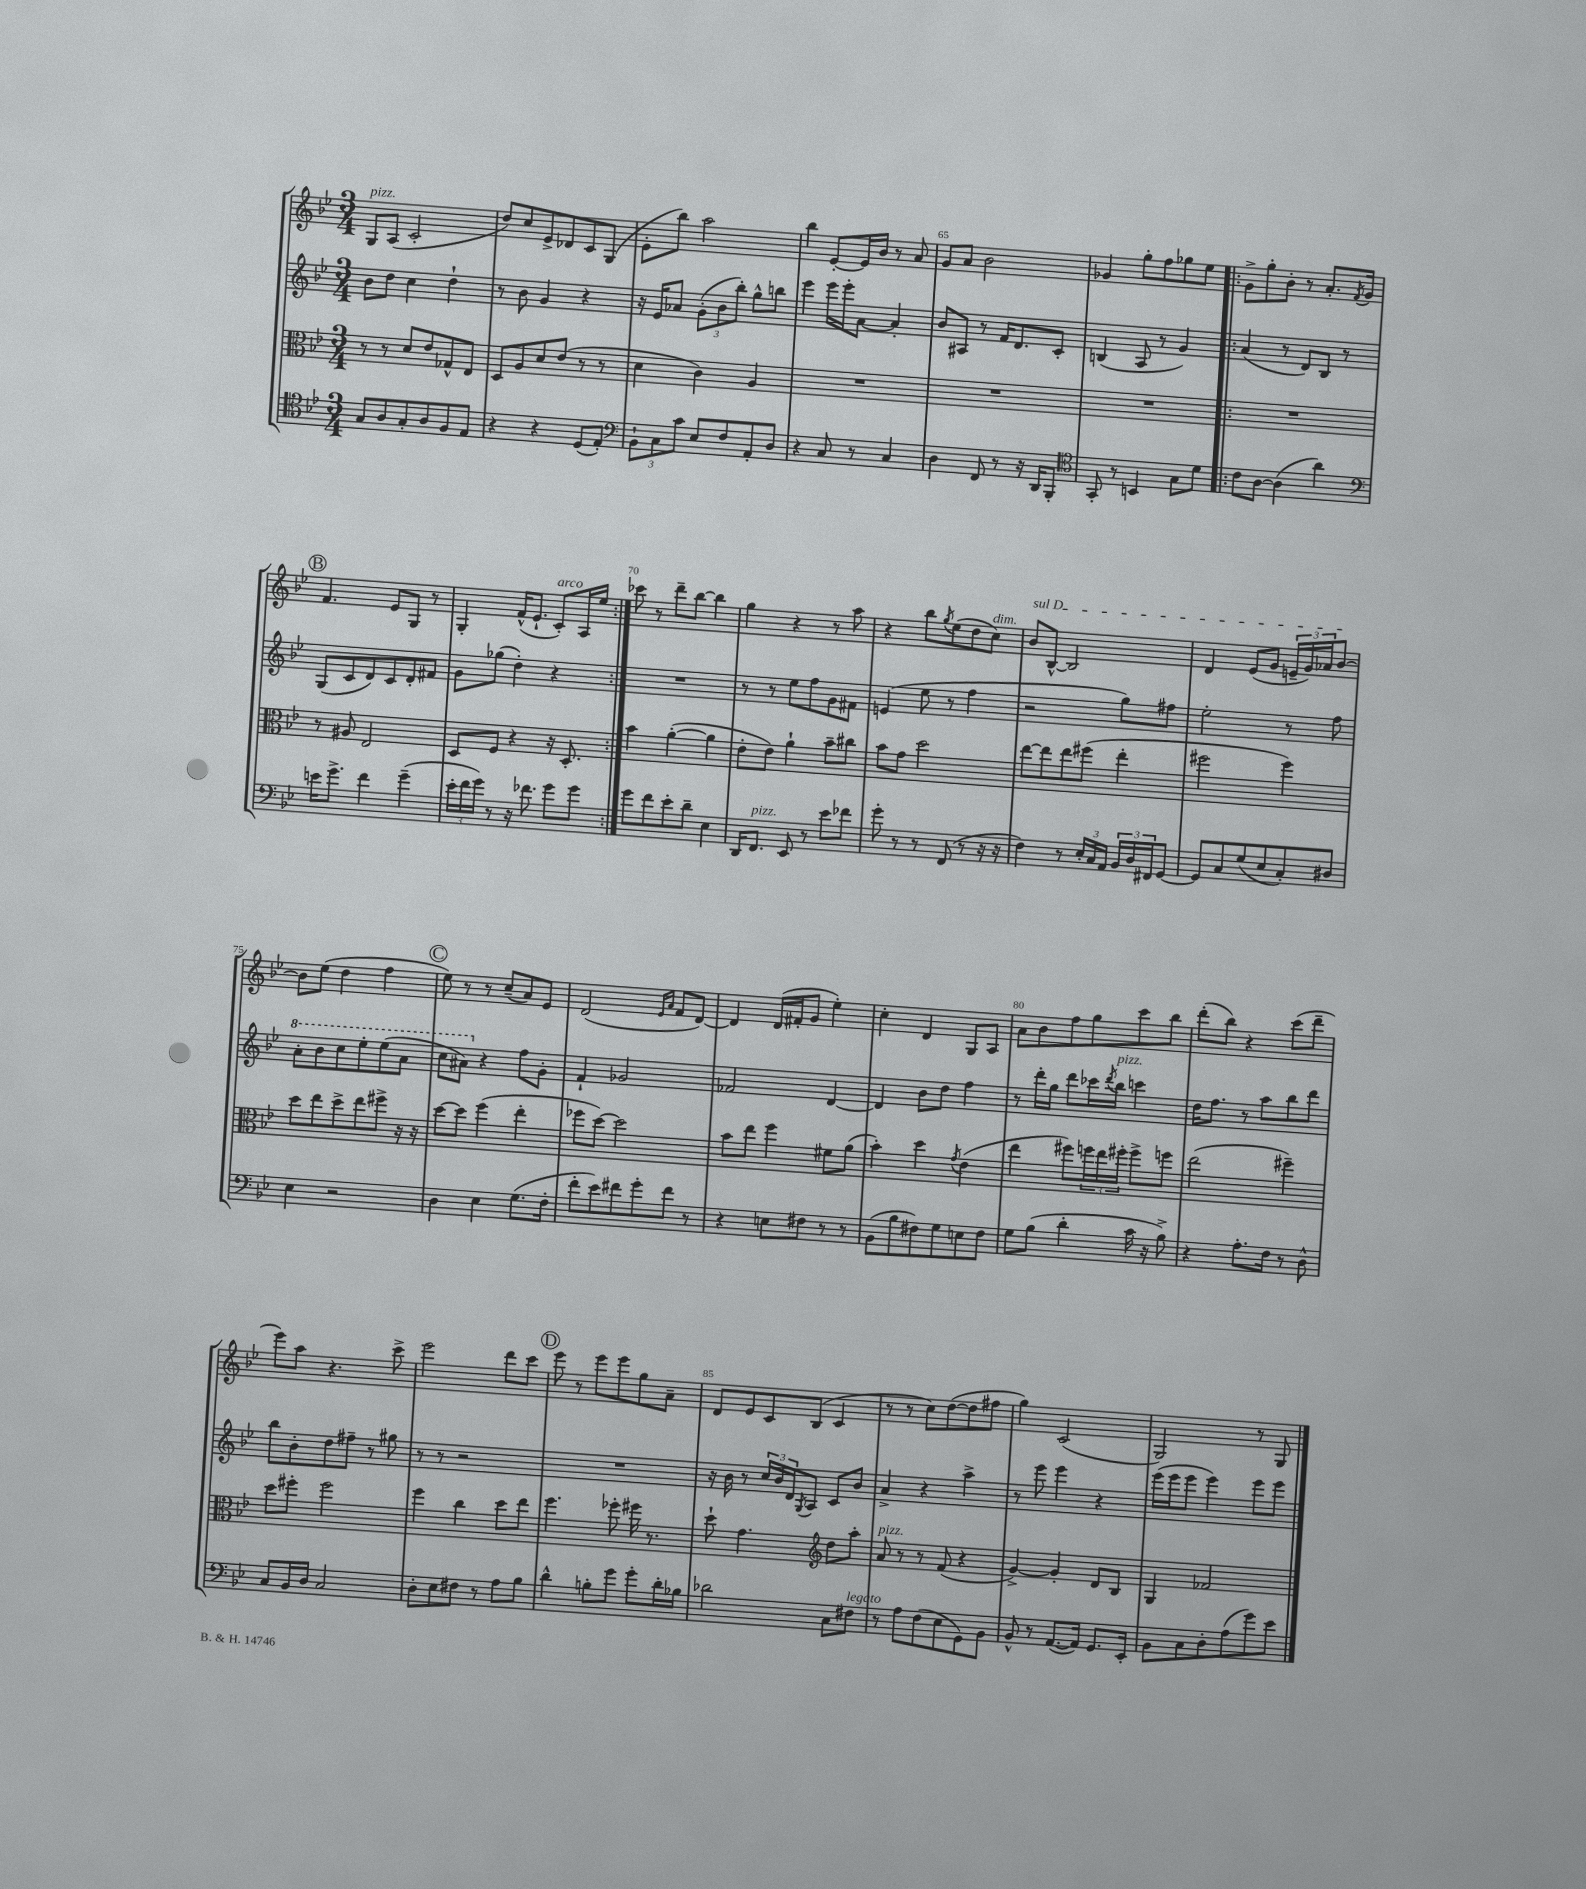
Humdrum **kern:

**kern	**kern	**kern	**kern
*staff4	*staff3	*staff2	*staff1
*clefC4	*clefC3	*clefG2	*clefG2
*k[b-e-]	*k[b-e-]	*k[b-e-]	*k[b-e-]
*M3/4	*M3/4	*M3/4	*M3/4
8G	8r	8b-	8G
8A	8r	8dd	(8A
8G'	8d	4cc	2c'
8A	8e-	.	.
8F	8G-^^	4dd`	.
8E-	8E-	.	.
=	=	=	=
4r	8D	8r	8dd)
.	8A	8b-	8cc
4r	8d	4g	8e-^
.	(8e-	.	8d-
(8D	8r	4r	8c
8E-')	8r	.	(8G
=	=	=	=
*clefF4	*	*	*
12BB-`	4d	16r	8e-'
.	.	16e-	.
12C	.	.	.
.	.	8a-	8bb-)
12c	.	.	.
8E-	4c)	(12g'	2aa
.	.	12b-	.
8F	.	.	.
.	.	12bb-')	.
8AA'	4A	8gg^^	.
8D	.	8bb	.
=	=	=	=
4r	2.r	4eee-	4bb-
8C	.	16eee-	[8e-'
.	.	16eee-'	.
8r	.	[8a	16e-]
.	.	.	16b-
4C	.	4a']	8r
.	.	.	8a
=	=	=	=
4D	2.r	8b-	8g
.	.	8A#	8a
8FF	.	8r	2b-
8r	.	16f	.
.	.	8.d	.
16r	.	.	.
16DD	.	.	.
8BBB-'	.	8c'	.
=	=	=	=
*clefC4	*	*	*
8GG'	2.r	(4B	4g-
8r	.	.	.
4BB	.	8A	8gg'
.	.	8r	8ff
8G	.	4g)	8gg-
8d	.	.	8ee-
=!|:	=!|:	=!|:	=!|:
8c	2.r	(4a	8g^
[8A	.	.	8gg'
(4A]	.	8r	8b-'
.	.	8d)	8r
4a)	.	8B-	8.a'
.	.	8r	.
.	.	.	8qf
.	.	.	16g
=	=	=	=
*clefF4	*	*	*
16e	8r	(8G	4.f
8.g^	.	.	.
.	8A#	8c	.
4f	2E-	8d)	.
.	.	8c	8e-
(4g~	.	8d'	8G
.	.	8f#	8r
=	=	=	=
24e-'	8D	8g	4G'
24f	.	.	.
24g)	.	.	.
8r	8F	(8gg-	.
16r	4r	4dd')	(16f^^
8.f-	.	.	8.e-`
8g	16r	4r	8c')
.	8.D'	.	.
8g	.	.	16A
.	.	.	16ee-
=:|!	=:|!	=:|!	=:|!
8g	4b-	2.r	8ccc-
8f	.	.	8r
8e-'	([4a'	.	8ddd~
8d~	.	.	[8bb-
4E-	4a]	.	4bb-]
=	=	=	=
16DD	8e-'	8r	4gg
8.FF	.	.	.
.	8e-)	8r	.
8EE-	4a`	8ee-	4r
8r	.	8ff	.
8e-	8b-~	8g	8r
8f-	8cc#	8f#	8aa
=	=	=	=
8g'	8b-	(4e	4r
8r	8g	.	.
8r	2dd	8ee-	8bb-
.	.	.	8qgg
(8FF	.	8r	(8ee-
8r	.	4ff	8dd
16r	.	.	8cc)
16r	.	.	.
=	=	=	=
4F)	[8ee-	2r	8b-
.	8ee-]	.	[8B-^^
8r	8ee-	.	2B-]
24E-'	(8ff#	.	.
24C	.	.	.
24AA	.	.	.
24BB-	4ee-'	8gg)	.
24D	.	.	.
24FF#	.	.	.
[8GG	.	8ff#	.
=	=	=	=
8GG]	2ff#	2ee-'	4d
8C	.	.	.
(8G	.	.	(8e-
8E-	.	.	8g
8C')	4ff#)	8r	24e~
.	.	.	24g)
.	.	.	24a-
8D#	.	8ff	[8b-
=	=	=	=
4E-	8dd	8aa'	8b-]
.	8ee-	8bb-	(8ee-
2r	8dd^	8ccc	4dd
.	8ee-	8eee-'	.
.	8ff#^	(8eee-	4ff
.	16r	8aa	.
.	16r	.	.
=	=	=	=
4D	[8dd	8ccc	8ee-)
.	8dd]	8aa#)	8r
4E-	(4ff	4r	8r
.	.	.	(8cc~
(8.G	4ee-'	8ff	8a)
.	.	8g'	8e-
16F'	.	.	.
=	=	=	=
8f'	8ff-	4f`	(2d
8e-)	[8dd)	.	.
8f#	2dd]	2g-	.
8g'	.	.	.
.	.	.	16qqe-
.	.	.	16qqa
8f#	.	.	8f
8r	.	.	[8d)
=	=	=	=
4r	8b-	2f-	4d]
.	8ee-	.	.
8E	4ff	.	(16d
.	.	.	16f#'
8F#	.	.	8g
8r	8f#	[4d	4ee-')
8r	(8a	.	.
=	=	=	=
(8BB-	4b-')	4d]	4cc'
8B-	.	.	.
8F#)	4dd	8b-	4d
8G	.	8dd	.
.	8qg	.	.
8E	(4e-	4ff	8G
8F#	.	.	8A
=	=	=	=
8G	4ee-	8r	8a
(8B-	.	16ddd'	8b-
.	.	16gg	.
4d'	8ff#)	8ddd	8ff
.	24ff	16ccc-	8gg
.	24ee-	.	.
.	.	8qddd	.
.	.	16bb-	.
.	24ff#'	.	.
16c	8ff#^	4ccc	8ccc
16r	.	.	.
8B-^)	8ff	.	8bb-
=	=	=	=
4r	(2ee-	16dd	(8ddd'
.	.	8.ff	.
.	.	.	8bb-)
8.A'	.	8r	4r
.	.	8aa	.
16F	.	.	.
8r	4ff#~)	8bb-	(8ccc
8D^^	.	8ddd	8ddd~
=	=	=	=
8C	8dd	8bb-	8eee-)
16BB-	8ff#'	8b-'	8aa
16D	.	.	.
2C	2ff#	8dd	4.r
.	.	8ff#~	.
.	.	8r	.
.	.	8gg#	8ccc^
=	=	=	=
8D'	4ff	8r	2eee-
8E-	.	8r	.
8F#	4cc	2r	.
8r	.	.	.
8A	8dd	.	8ddd
8B-	8ee-	.	8ccc
=	=	=	=
4d^^	4.ff	2.r	8eee-
.	.	.	8r
8B'	.	.	8eee-
8g	8ff-'	.	8eee-
8g'	16ff#	.	8gg
.	8.r	.	.
16d'	.	.	8a~
16B-	.	.	.
=	=	=	=
2d-	8dd`	16r	8d
.	.	16b-	.
.	4.g	8r	8e-
.	.	24cc	8c
.	.	24b-	.
.	.	24d	.
.	.	8qG	.
.	.	8A	(8B-
*	*clefG2	*	*
8C	8dd	8c	4c
8F#	8aa'	8b-	.
=	=	=	=
8r	8a	4a^	8r
8A	8r	.	8r
(8F	8r	4r	8cc)
8E-	(8f	.	([8dd
8GG)	4r	4aa^	8dd]
8BB-	.	.	8ff#
=	=	=	=
8BB-^^	[4g^)	8r	4gg)
8r	.	8eee-	.
([8.AA	4g']	4eee-	(2c
16AA])	.	.	.
8.GG	8d	4r	.
.	8B-	.	.
16EE-'	.	.	.
=	=	=	=
8BB-	4G	(16eee-	2G)
.	.	16eee-	.
8C	.	8eee-	.
8D'	2f-	4eee-)	.
(8A	.	.	.
8g)	.	8eee-	8r
8e-	.	8eee-	8G
==	==	==	==
*-	*-	*-	*-
